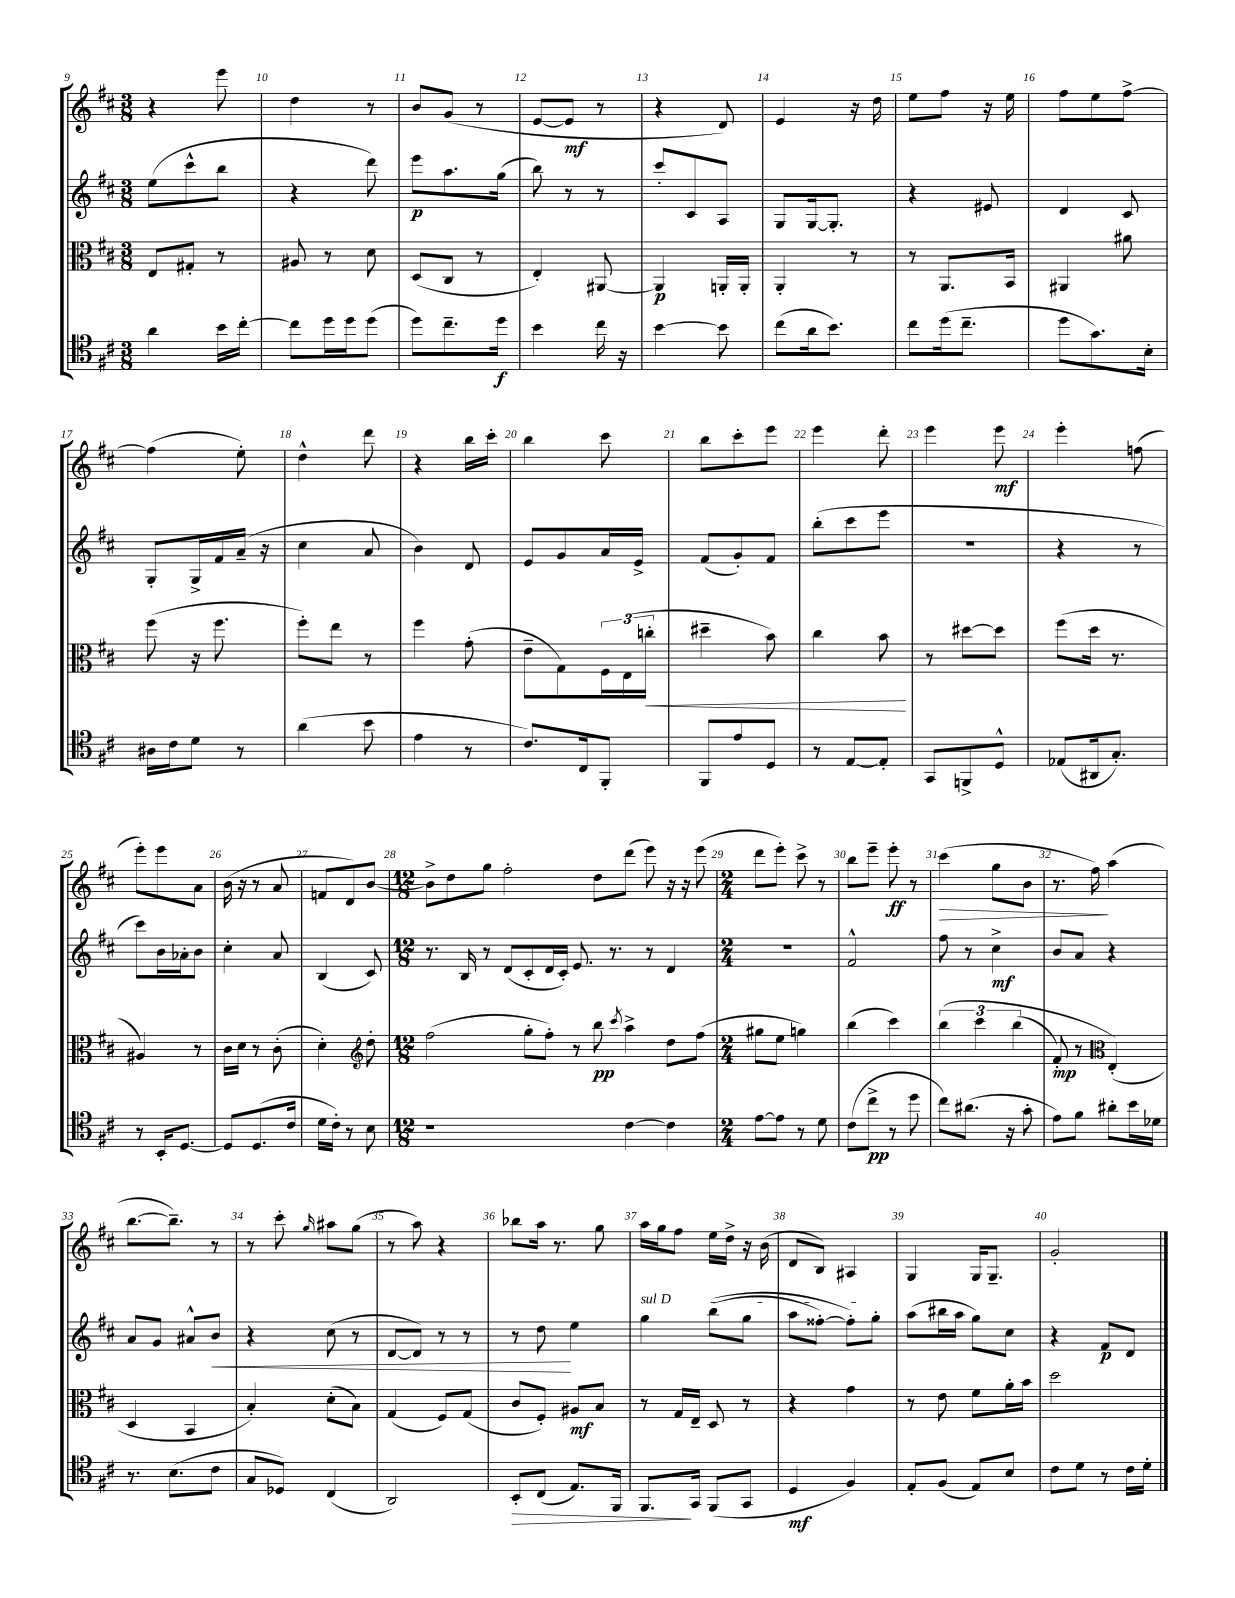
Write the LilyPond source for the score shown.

<<
\new StaffGroup <<
\new Staff = "s0" {
    \clef treble \key d \major \numericTimeSignature \time 3/8
    r4 e'''8 |
    d''4 r8 |
    b'8 g'8( r8 |
    e'8~ e'8\mf r8 |
    r4 d'8) |
    e'4 r16 d''16 |
    e''8 fis''8 r16 e''16 |
    fis''8 e''8 fis''8~-> |
    fis''4( e''8-.) |
    d''4-^ d'''8 |
    r4 b''16 cis'''16-. |
    b''4 cis'''8 |
    b''8 cis'''8-. e'''8 |
    e'''4 d'''8-. |
    e'''4 e'''8\mf |
    e'''4-. f''8( |
    e'''8-.) e'''8 a'8 |
    b'16( r16 r8 a'8 |
    f'8 d'8) b'8~ |
    \numericTimeSignature \time 12/8 b'8-> d''8 g''8 fis''2-. d''8 d'''8( e'''8) r16 r16 e'''8( |
    \numericTimeSignature \time 2/4 d'''8 e'''8-.) cis'''8-> r8 |
    b''8 e'''8-- e'''8-.\ff r8 |
    cis'''4\>( g''8 b'8 |
    r8. fis''16\!) a''4( |
    b''8.~ b''8.--) r8 |
    r8 cis'''8-. \grace { g''16 } ais''8 g''8( |
    r8 a''8) r4 |
    bes''8 a''16 r8. g''8 |
    a''16 g''16 fis''8 e''16 d''16-> r16 b'16( |
    d'8 b8) ais4 |
    g4 g16 g8.-- |
    g'2-. \bar "|." |
}
\new Staff = "s1" {
    \clef treble \key d \major \numericTimeSignature \time 3/8
    e''8( cis'''8-^ b''8 |
    r4 d'''8) |
    e'''8\p a''8. g''16( |
    b''8) r8 r8 |
    cis'''8-. cis'8 a8 |
    g8 g16~ g8.-. |
    r4 eis'8 |
    d'4 cis'8 |
    g8-. g16-> fis'16 a'16--( r16 |
    cis''4 a'8 |
    b'4) d'8 |
    e'8 g'8 a'16 e'16-> |
    fis'8( g'8-.) fis'8 |
    b''8-.( cis'''8 e'''8 |
    R4. |
    r4 r8 |
    cis'''8) b'16 aes'16-. b'8 |
    cis''4-. a'8 |
    b4( cis'8) |
    \numericTimeSignature \time 12/8 r8. b16 r8 d'8( cis'8-. d'16 cis'16-.) e'8. r8. r8 d'4 |
    \numericTimeSignature \time 2/4 r2 |
    fis'2-^ |
    fis''8 r8 cis''4->\mf |
    b'8 a'8 r4 |
    a'8 g'8 ais'8-^ b'8\< |
    r4 cis''8( r8 |
    d'8~ d'8) r8 r8 |
    r8 d''8\! e''4 |
    \once \override TextSpanner.bound-details.left.text = \markup { \italic "sul D" } g''4\startTextSpan b''8(\( g''8 |
    a''8 fisis''8~-.) fisis''8-.\) g''8-.\stopTextSpan |
    a''8( bis''16 a''16 g''8) cis''8 |
    r4 fis'8\p d'8 \bar "|." |
}
\new Staff = "s2" {
    \clef alto \key d \major \numericTimeSignature \time 3/8
    e8 gis8-. r8 |
    ais8 r8 d'8 |
    d8( cis8 r8 |
    e4-.) ais,8~ |
    ais,4\p a,16-. a,16-. |
    a,4-. r8 |
    r8 a,8. b,16 |
    ais,4 ais'8 |
    fis''8( r16 fis''8. |
    fis''8-.) e''8 r8 |
    fis''4 g'8-.( |
    e'8-- g8) \tuplet 3/2 { fis16 e16( c''16-.\< } |
    dis''4-- b'8) |
    cis''4 b'8\! |
    r8 dis''8~ dis''8 |
    fis''8( d''16 r8. |
    ais4) r8 |
    cis'16 d'16 r8 cis'8-.( |
    d'4-.) \clef treble d''8-. |
    \numericTimeSignature \time 12/8 fis''2( g''8-. fis''8-.) r8 b''8\pp \acciaccatura { cis'''8 } a''4-> d''8 fis''8( |
    \numericTimeSignature \time 2/4 gis''8 e''8 g''4) |
    b''4( cis'''4) |
    \tuplet 3/2 { b''4\( cis'''4 b''4( } |
    fis'8-.\mp) r8 \clef alto e4-.(\) |
    d4 b,4 |
    b4-.) d'8-.( b8) |
    g4( fis8) g8( |
    cis'8 fis8-.) ais8\mf b8 |
    r8 g16 e16-- d8 r8 |
    r4 g'4 |
    r8 e'8 fis'8 a'16-. b'16 |
    d''2 \bar "|." |
}
\new Staff = "s3" {
    \clef tenor \key d \major \numericTimeSignature \time 3/8
    a'4 b'16 cis''16~-. |
    cis''8 d''16 d''16 d''8( |
    d''8) cis''8.-- d''16\f |
    b'4 cis''16 r16 |
    b'4~ b'8 |
    cis''8( a'16 b'8.) |
    cis''8 d''16( cis''8.-- |
    d''8 g'8.) b16-. |
    ais16 cis'16 d'8 r8 |
    a'4( b'8 |
    e'4 r8 |
    cis'8.) cis16 fis,8-. |
    fis,8 e'8 d8 |
    r8 e8~ e8-. |
    g,8 f,8-> d8-^ |
    ees8( ais,16 g8.-.) |
    r8 b,16-. d8.~ |
    d8 d8.( cis'16 |
    d'16 cis'16-.) r8 b8 |
    \numericTimeSignature \time 12/8 r1 cis'4~ cis'4 |
    \numericTimeSignature \time 2/4 e'8~ e'8 r8 d'8 |
    cis'8( cis''8->\pp r8 d''8 |
    cis''8) ais'8.( r16 g'8-. |
    e'8) fis'8 ais'8-. b'16 des'16 |
    r8. b8.( cis'8 |
    g8 des8) cis4( |
    a,2) |
    b,8-.\> cis8( e8.) fis,16 |
    fis,8.\! g,16 fis,8( g,8 |
    d4\mf fis4) |
    e8-. fis8( e8) b8 |
    cis'8 d'8 r8 cis'16 d'16-. \bar "|." |
}
>>
>>
\layout { \context { \Score currentBarNumber = #9 \override BarNumber.break-visibility = ##(#f #t #t) barNumberVisibility = #all-bar-numbers-visible } }
